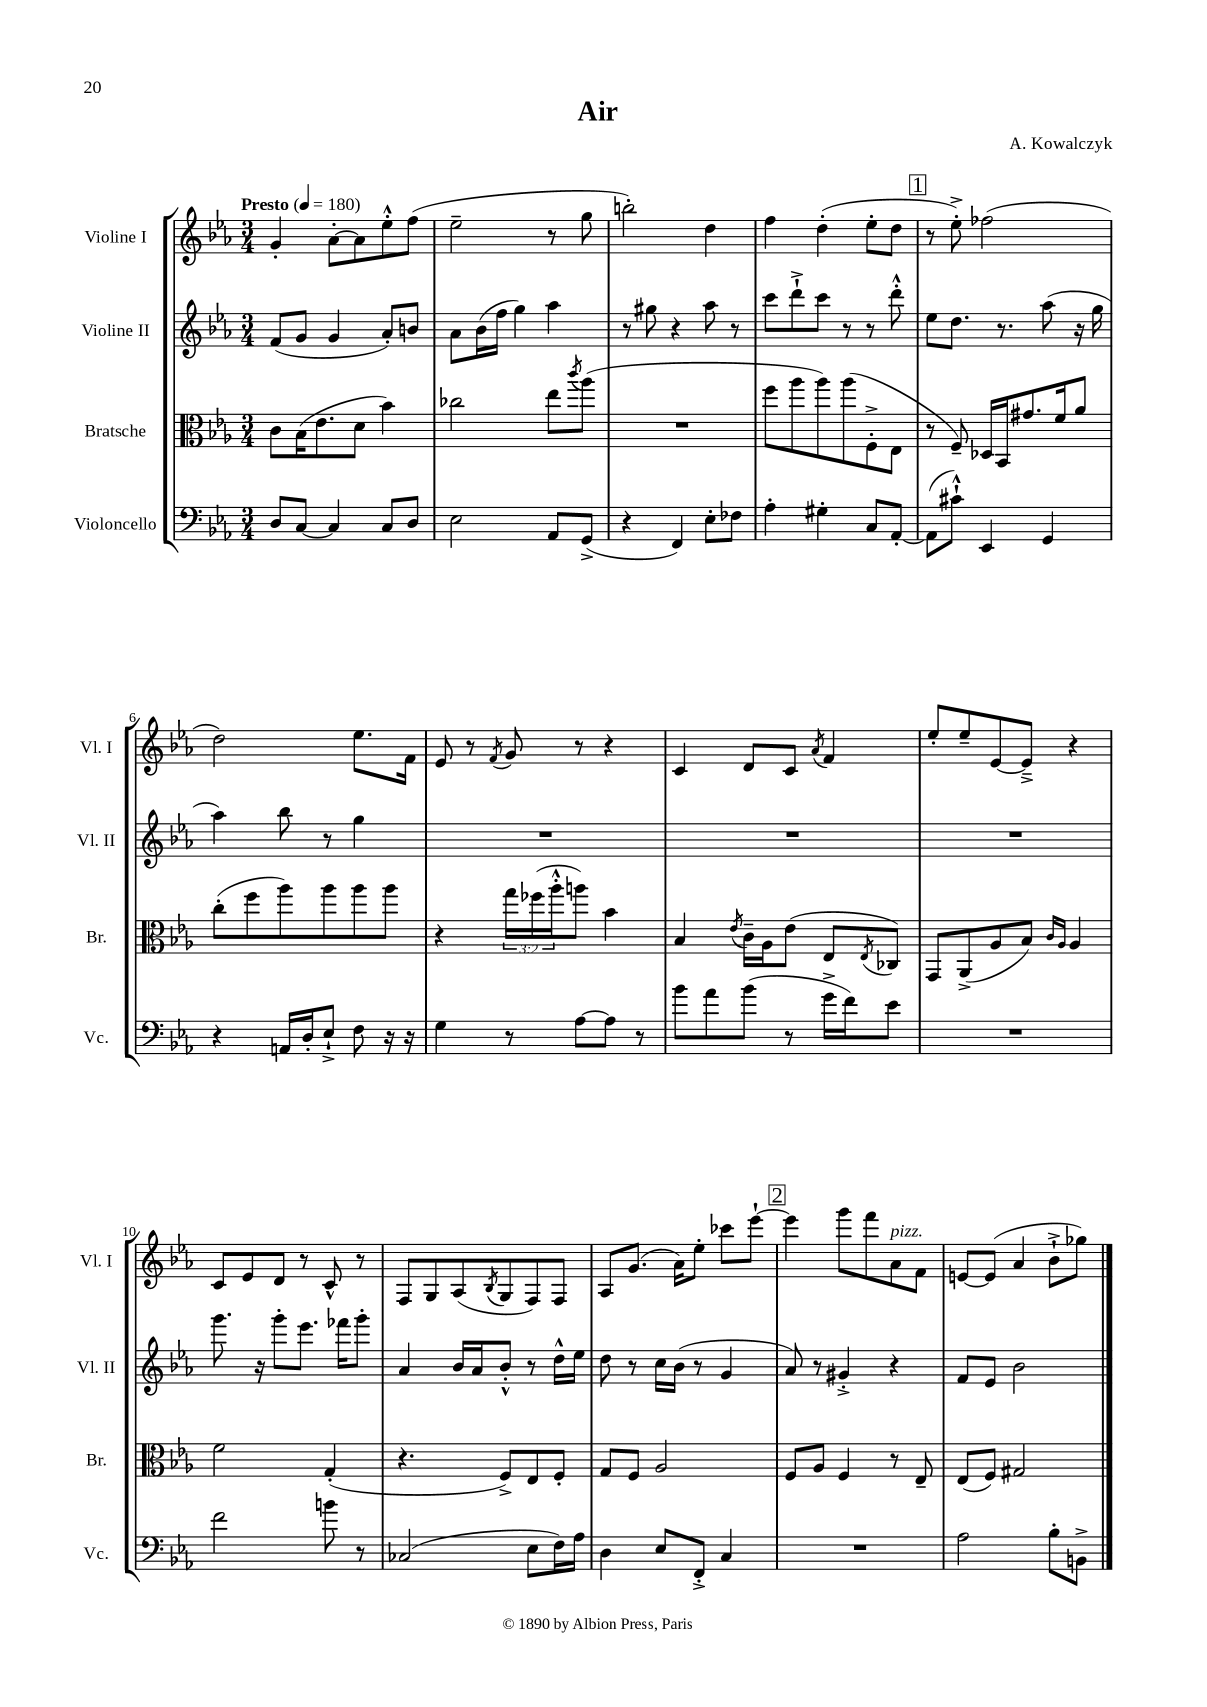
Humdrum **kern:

**kern	**kern	**kern	**kern
*part4	*part3	*part2	*part1
*staff4	*staff3	*staff2	*staff1
*I"Violoncello	*I"Bratsche	*I"Violine II	*I"Violine I
*I'Vc.	*I'Br.	*I'Vl. II	*I'Vl. I
*clefF4	*clefC3	*clefG2	*clefG2
*k[b-e-a-]	*k[b-e-a-]	*k[b-e-a-]	*k[b-e-a-]
*M3/4	*M3/4	*M3/4	*M3/4
*MM180	*MM180	*MM180	*MM180
=1	=1	=1	=1
!	!	!	!LO:TX:a:B:t=Presto
8D/L	8c\L	(8f/L	4g'/
[8C/J	(16B-\K	8g/J	.
.	8.e-\	.	.
4C/]	.	4g/	[8a-'\L
.	8d\J	.	8a-\]
8C/L	4b-\)	8a-'/L)	8ee-'^^\
8D/J	.	8bn/J	(8ff\J
=2	=2	=2	=2
2E-\	2cc-X\	8a-\L	2ee-~\
.	.	(16b-\L	.
.	.	16ff\JJ	.
.	.	4gg\)	.
8AA-/L	8ee-\L	4aa-\	8r
.	8qccc/	.	.
(8GG^/J	(8aa-\J	.	8gg\
=3	=3	=3	=3
4r	2.r	8r	2bbn'\)
.	.	8gg#X\	.
4FF/)	.	4r	.
8E-'\L	.	8aa-\	4dd\
8F-X\J	.	8r	.
=4	=4	=4	=4
4A-'\	8ff\L	8ccc\L	4ff\
.	8aa-\	8ddd`^\	.
4G#X'\	8aa-\)	8ccc\J	(4dd'\
.	(8aa-\	8r	.
8C/L	8F'^\	8r	8ee-'\L
[8AA-'/J	8E-\J	8ddd'^^\	8dd\J
!!LO:REH:place=s1:t=1
=5	=5	=5	=5
(8AA-\L]	8r	8ee-\L	8r
8c#X`^^\J)	8F~/)	8.dd\J	8ee-'^\)
4EE-/	16D-X/LL	.	(2ff-X\
.	16BB-/J	8.r	.
.	8.g#X/	.	.
4GG/	.	(8aa-\	.
.	16f/k	.	.
.	8a-/J	16r	.
.	.	16gg\	.
!!LO:LB:g=z
=6	=6	=6	=6
4r	(8cc'\L	4aa-\)	2dd\)
.	8ff\	.	.
16AAn/LL	8aa-\)	8bb-\	.
16D'/J	.	.	.
8E-`^/J	8aa-\	8r	.
8F\	8aa-\	4gg\	8.ee-\L
16r	8aa-\J	.	.
16r	.	.	16f\Jk
=7	=7	=7	=7
4G\	4r	2.r	8e-/
.	.	.	8r
.	.	.	8qf/
8r	24gg\LL	.	8g/
.	(24ff-X\	.	.
.	24aa-'^^\J	.	.
[8A-\L	8aan\J)	.	8r
8A-\J]	4b-\	.	4r
8r	.	.	.
=8	=8	=8	=8
8b-\L	4B-/	2.r	4c/
8a-\	.	.	.
.	8qe-/	.	.
(8b-\J	16c~\LL	.	8d/L
.	16A-\J	.	.
8r	(8e-\J	.	8c/J
.	.	.	8qa-/
16g^\LL	8E-/L	.	4f/
16f\J)	.	.	.
.	8qE-/	.	.
8e-\J	8C-X/J)	.	.
=9	=9	=9	=9
2.r	8GG/L	2.r	8ee-'/L
.	(8AA-^/	.	8ee-~/
.	8A-/	.	[8e-/
.	8B-/J)	.	8e-~^/J]
.	16qqc/LL	.	.
.	16qqA-/JJ	.	.
.	4A-/	.	4r
!!LO:LB:g=z
=10	=10	=10	=10
2f\	2f\	8.ggg\	8c/L
.	.	.	8e-/
.	.	16r	.
.	.	8ggg'\L	8d/J
.	.	8.eee-\J	8r
8bn\	(4G'/	.	8c^^/
.	.	16fff-X\KL	.
8r	.	8ggg'\J	8r
=11	=11	=11	=11
(2C-X/	4.r	4a-/	8F/L
.	.	.	8G/
.	.	16b-/LL	(8A-/
.	.	16a-/J	.
.	.	.	8qB-/
.	8F^/L)	8b-'^^/J	8G/
8E-\L	8E-/	8r	8F/)
16F\L)	8F'/J	16dd^^\LL	8F/J
16A-\JJ	.	16ee-\JJ	.
=12	=12	=12	=12
4D\	8G/L	8dd\	8A-/L
.	8F/J	8r	(8.g/J
8E-/L	2A-/	16cc\LL	.
.	.	(16b-\JJ	16a-\KL)
8FF'^/J	.	8r	8ee-'\J
4C/	.	4g/	8ccc-X\L
.	.	.	[8eee-`\J
!!LO:REH:place=s1:t=2
=13	=13	=13	=13
2.r	8F/L	8a-/)	4eee-\]
.	8A-/J	8r	.
.	4F/	4g#X'^/	8ggg\L
.	.	.	8fff\
!	!	!	!LO:TX:a:i:t=pizz.
.	8r	4r	8a-\
.	8E-~/	.	8f\J
=14	=14	=14	=14
2A-\	(8E-/L	8f/L	[8en/L
.	8F/J)	8e-/J	(8e/J]
.	2G#X/	2b-\	4a-/
8B-'\L	.	.	8b-`^\L
8BBn^\J	.	.	8gg-X\J)
==	==	==	==
*-	*-	*-	*-
